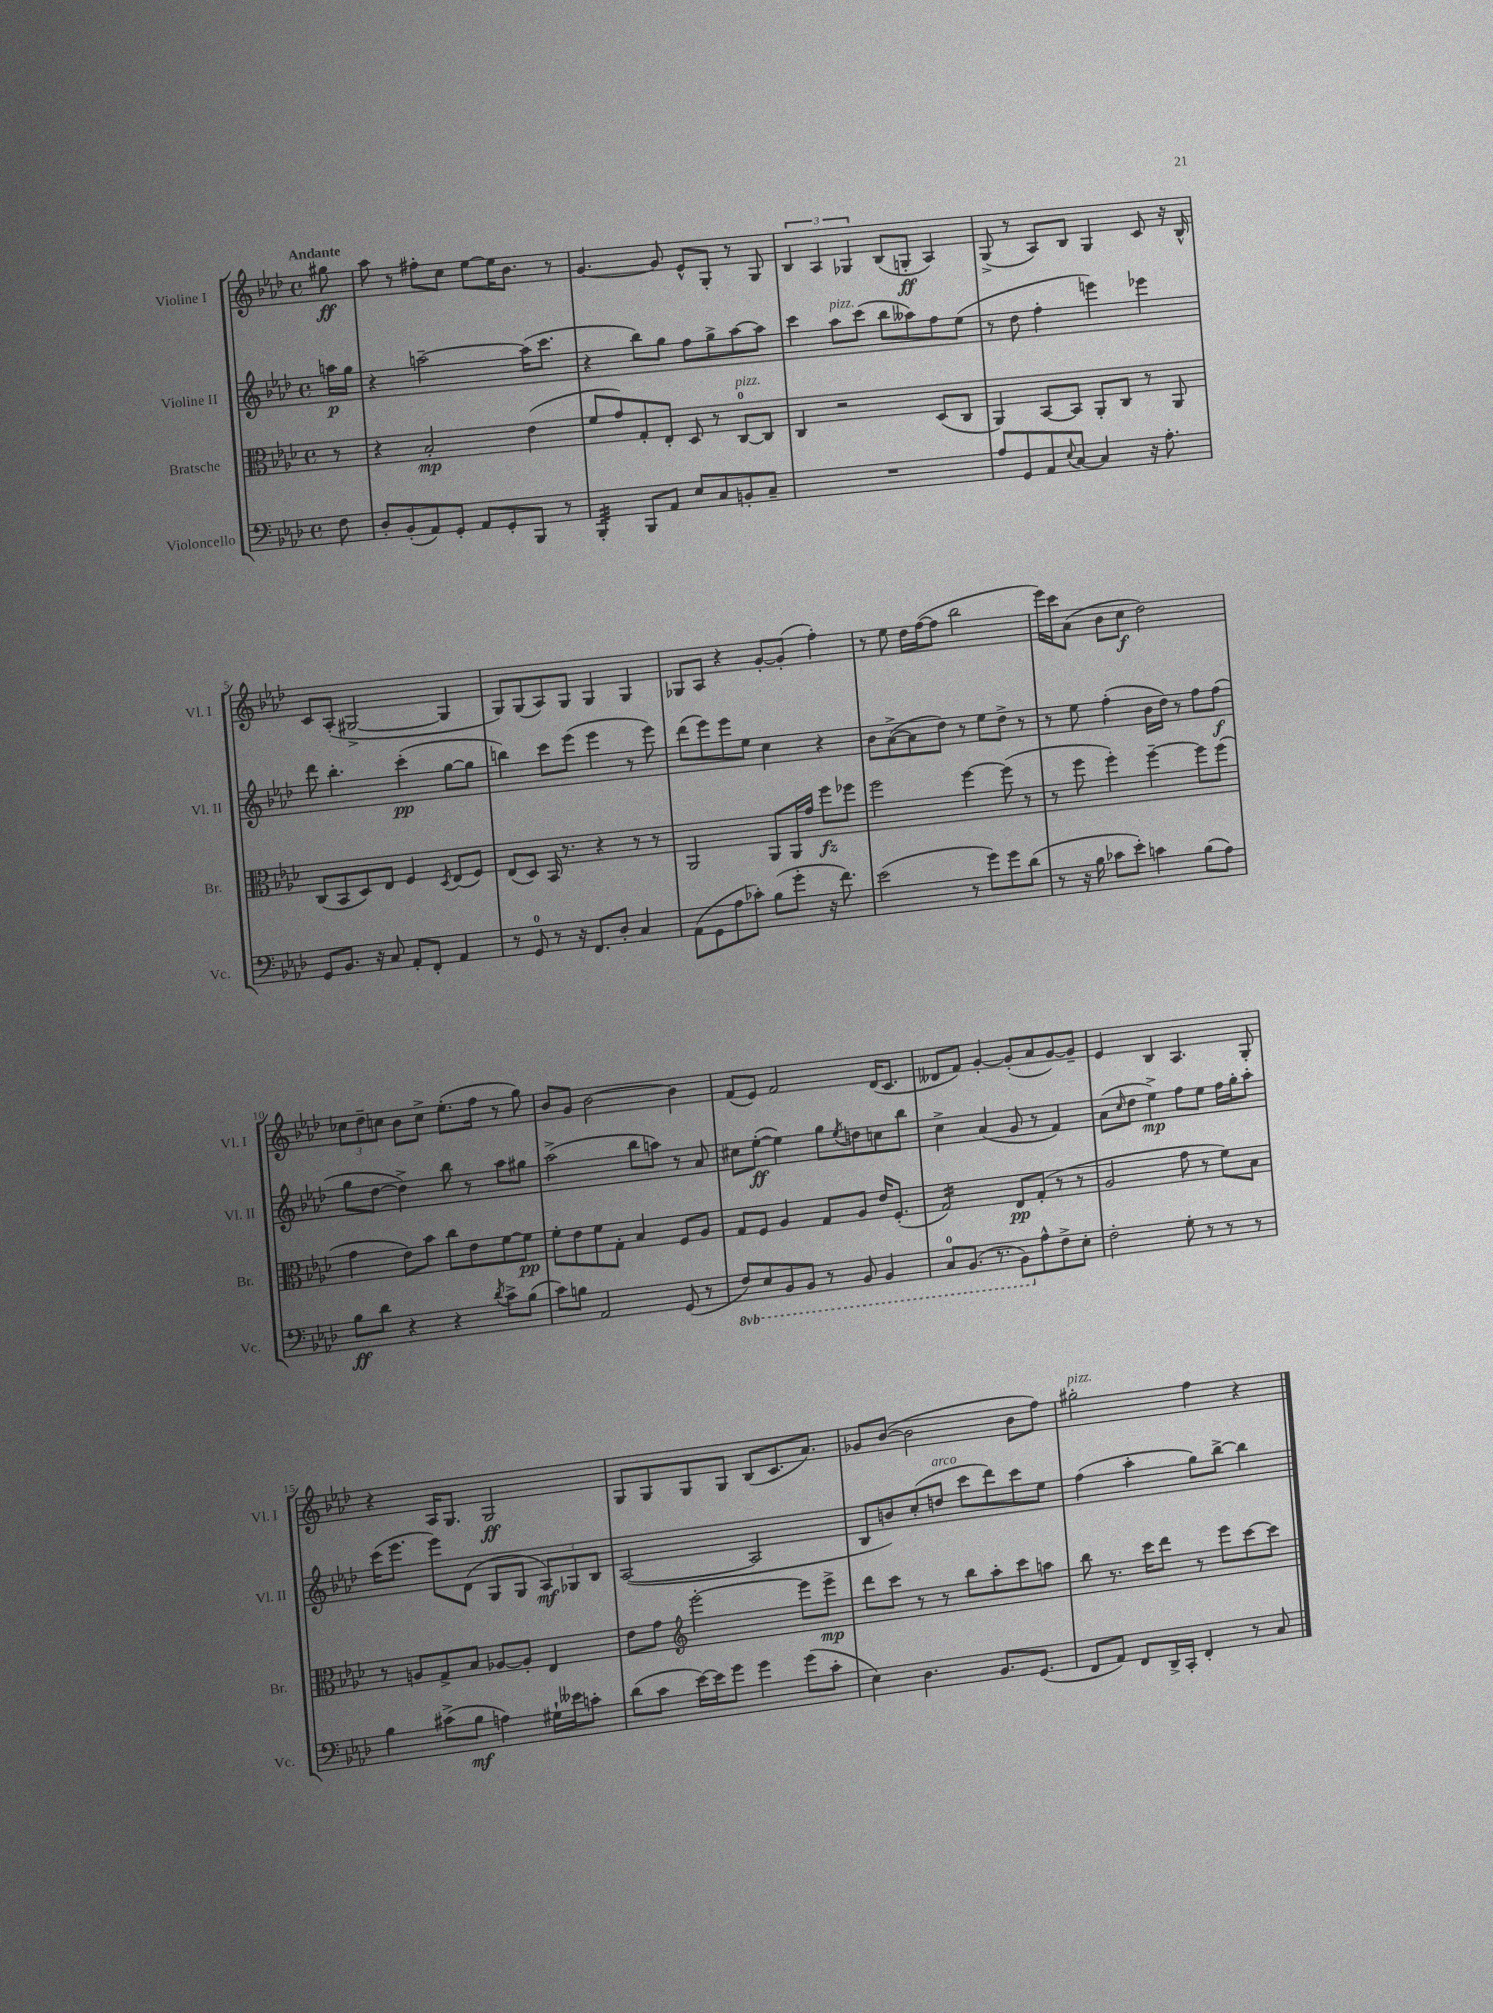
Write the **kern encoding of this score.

**kern	**kern	**kern	**kern
*staff4	*staff3	*staff2	*staff1
*clefF4	*clefC3	*clefG2	*clefG2
*k[b-e-a-d-]	*k[b-e-a-d-]	*k[b-e-a-d-]	*k[b-e-a-d-]
*M4/4	*M4/4	*M4/4	*M4/4
*met(c)	*met(c)	*met(c)	*met(c)
8F\	8r	16aa\LL	8gg#\
.	.	16gg\JJ	.
=	=	=	=
8D-'/L	4r	4r	8aa-\
(8BB-'/	.	.	8r
8AA-/)	2B-'/	[2aa~\	8ff#'\L
8GG'/J	.	.	8cc\J
8AA-/L	.	.	[8ee-\L
8GG'/	.	.	16ee-\]K
.	.	.	8.b-\J
8BBB-/J	(4e-\	(16aa\]LK	.
.	.	8.ccc\J	.
8r	.	.	8r
=	=	=	=
4BBB-'/	8f/L	4r	[4.g/
.	8g/)	.	.
8BBB-/L	8G'/	8bb-\L)	.
8AA-/J	8E-'/J	8gg\J	8g/]
8E-/L	8D-/	8ff\L	8e-^^/L
8C/	8r	8gg^\	8G'/J
8BB'/	[8C/L	[8aa-\	8r
8C~/J	8C/]J	8aa-\]J	8G/
=	=	=	=
1r	4C/	4ccc\	6B-/
.	.	.	6A-/
.	2r	8aa-\L	.
.	.	.	6G-/
.	.	(8ccc\J	.
.	.	8bb-\L	(8B-/L
.	.	8aa--\)	8G'/J
.	(8D-/L	8ff\	4A-/)
.	8C/J	(8ee-\J	.
=	=	=	=
8A-/L	4AA-/)	8r	(8G^/
8GG/	.	8dd-\	8r
8AA-/	[8BB-/L	4ff'\	8A-/L)
8qqE-/	.	.	.
[8C/J	8BB-/]J	.	8B-/J
4C/]	8AA-'/L	4eee\)	4G/
.	8C/J	.	.
16r	8r	4eee-\	8c/
8.A-'\	.	.	.
.	8AA-/	.	16r
.	.	.	16B-^^/
=	=	=	=
8GG/L	(8C/L	8ddd-\	8c/L
8.BB-/J	8BB-/	4.bb-'\	(8A-'/J
.	8D-/)	.	[2G#^/
16r	.	.	.
8C/	8E-/J	.	.
8AA-'/L	4F/	(4ccc'\	.
8FF'/J	.	.	.
.	8qD-/	.	.
4AA-/	(8E-/L	[8gg\L	4G#/]
.	8F/J)	8gg\]J	.
=	=	=	=
8r	(8E-/L	4bb\)	8G/L)
8GG/	8D-/J)	.	(8G/
8r	16BB-/	8ccc\L	8A-/)
.	8.r	.	.
16r	.	(8eee-\J	8G/J
8.FF/L	.	.	.
.	4r	4eee-\	4G/
8D-'/J	.	.	.
4C/	8r	8r	4G/
.	8r	8eee-\)	.
=	=	=	=
(8AA-\L	2AA-/	(8ddd-\L	8G-/L
8GG\	.	8eee-\)	8A-/J
8A-\	.	8eee-\	4r
8c-'\J)	.	8ee-\J	.
(8B-\L	8AA-/L	4cc\	[8g'/L
8g'\J	16AA-/L	.	(8g'/]J
.	16g/JJ	.	.
16r	8ff\L	4r	4ff'\)
8.f\)	.	.	.
.	8ff-\J	.	.
=	=	=	=
(2e-\	2ff\	8b-\L	8r
.	.	([8a-^\	8ee-\
.	.	8a-\]	16dd-\LL
.	.	.	([16ff\J
.	.	8dd-\J)	8ff\]J
8r	[4ff\	8r	2bb-\
8g\L)	.	8ee-\L	.
8g\	(8ff\]	8dd-^\J	.
(8d-\J	8r	8r	.
=	=	=	=
8r	8r	8r	16eee-\LL)
.	.	.	16ccc\J
16r	8ff\	8ee-\	(8a-\J
16B-\	.	.	.
8c-\L	4ff'\)	(4ff'\	8b-\L
8e-'\J)	.	.	8cc\J
4c\	[4ff~\	16b-\LL	2dd-\)
.	.	16dd-\JJ)	.
.	.	8r	.
(8B-\L	8ff\]L	8ff\L	.
8A-\J)	(8ff\J	(8ff\J	.
=	=	=	=
8B-\L	4g\	8gg\L	12cc-\L
.	.	.	12dd-~\
8d-\J	.	[8dd-\J	.
.	.	.	12cc\J
4r	8e-\L)	4dd-^\])	8b-\L
.	8b-\J	.	8cc^\J
4r	8cc\L	8bb-\	(8.ee-'\L
.	8e-\	8r	.
.	.	.	16ff\Jk
8qd-/	.	.	.
8c^\L	[8f\	8aa-\L	8r
(8B-\J	8f\]J	8gg#\J	8gg\)
=	=	=	=
8c\L)	8f'\L	(2aa-^\	8b-/L
8B\J	8e-\	.	8g/J
2AA-/	8f\	.	[2b-\
.	8G'\J	.	.
.	4B-/	8bb-\L	.
.	.	8aa\J)	.
(8GG/	8F/L	8r	4b-\]
8r	8A-/J	8a-/	.
=	=	=	=
8FF/L)	8G/L	8cc#\L	(8f/L
8EE-/	8F/J	([8ee-'\J	8e-/J)
8BBB-/	4A-/	4ee-\])	2f/
8BBB-/J	.	.	.
8r	8G/L	8gg\L	.
.	.	8qee-/	.
8BBB-/	8A-/J	8dd\	.
4BBB-/	16e-/LK	8cc\	(16d-/LK
.	(8.F'/J	.	8.c/J
.	.	8bb-\J	.
=	=	=	=
8CC/L	2G/)	4cc^\	8d--/L
(8.BBB-/J	.	.	8f/J)
.	.	(4a-/	[4g'/
8.r	.	.	.
8BBB-\L)	8E-/L	8g/	(8g'/]L
8A-^^\	(8G'/J	8r	8a-/
8F^\	8r	4f/)	[8g/)
8E-'\J	8r	.	8g~/]J
=	=	=	=
2F'\	2A-/	(8a-\L	4e-/
.	.	16qqcc/	.
.	.	8dd-\J	.
.	.	4ee-^\)	4B-/
8G'\	8g\	8ff\L	4.A-/
8r	8r	8ee-\J	.
8r	8f\L)	16ff\LL	.
.	.	16gg'\J	.
8r	8B-\J	8aa-'\J	8G'/
=	=	=	=
4B-\	8r	(16ccc\LK	4r
.	.	8.eee-\J	.
.	8A/L	.	.
(8c#^\L	8G^/	8eee-\L)	16A-/LK
.	.	.	8.G/J
8B-\J	8B-/J	(8d-\J	.
4A\)	[8A-/L	8G/L	2G/
.	8A-'/]J	8G/J	.
16G#`\LL	4E-/	12A-/L)	.
16e--\J	.	.	.
.	.	12G-/	.
8c'\J	.	.	.
.	.	12B-/J	.
=	=	=	=
(8d-\L	8e-\L	([2A-/	8G/L
8c\J	8g\J	.	8G/
*	*clefG2	*	*
[16e-\LL)	[2eee-'\	.	8G/
16e-\]J	.	.	.
8g\J	.	.	8G/J
4g\	.	2A-/]	(8B-/L
.	.	.	8.c/
(8g\L	8eee-\]L	.	.
.	.	.	8.a-/J)
8c'\J	8eee-^\J	.	.
=	=	=	=
4E-\)	8ddd-\L	8B-/L	8g-/L
.	8ccc\J	8b/)	([8b-/J
4.D-\	8r	(8cc'/	2b-\]
.	8r	8dd/J	.
.	8bb-\L	8ccc\L	.
8.BB-/L	8aa-'\	8ddd-\)	.
.	8ccc\	8ccc\	8b-\L
(8.GG/J	.	.	.
.	8aa\J	8ee-\J	8ff\J)
=	=	=	=
8FF/L	8bb-\	(4ff\	2gg#'\
8AA-/J)	8.r	.	.
8FF/L	.	4aa-'\	.
.	16ccc\LK	.	.
16DD-^/L	8ddd-\J	.	.
16CC'/JJ	.	.	.
4FF'/	8r	8gg\L)	4ff\
.	8eee-\L	[8bb-^\J	.
8r	[8ccc\	4bb-\]	4r
8C/	8ccc\]J	.	.
==	==	==	==
*-	*-	*-	*-
